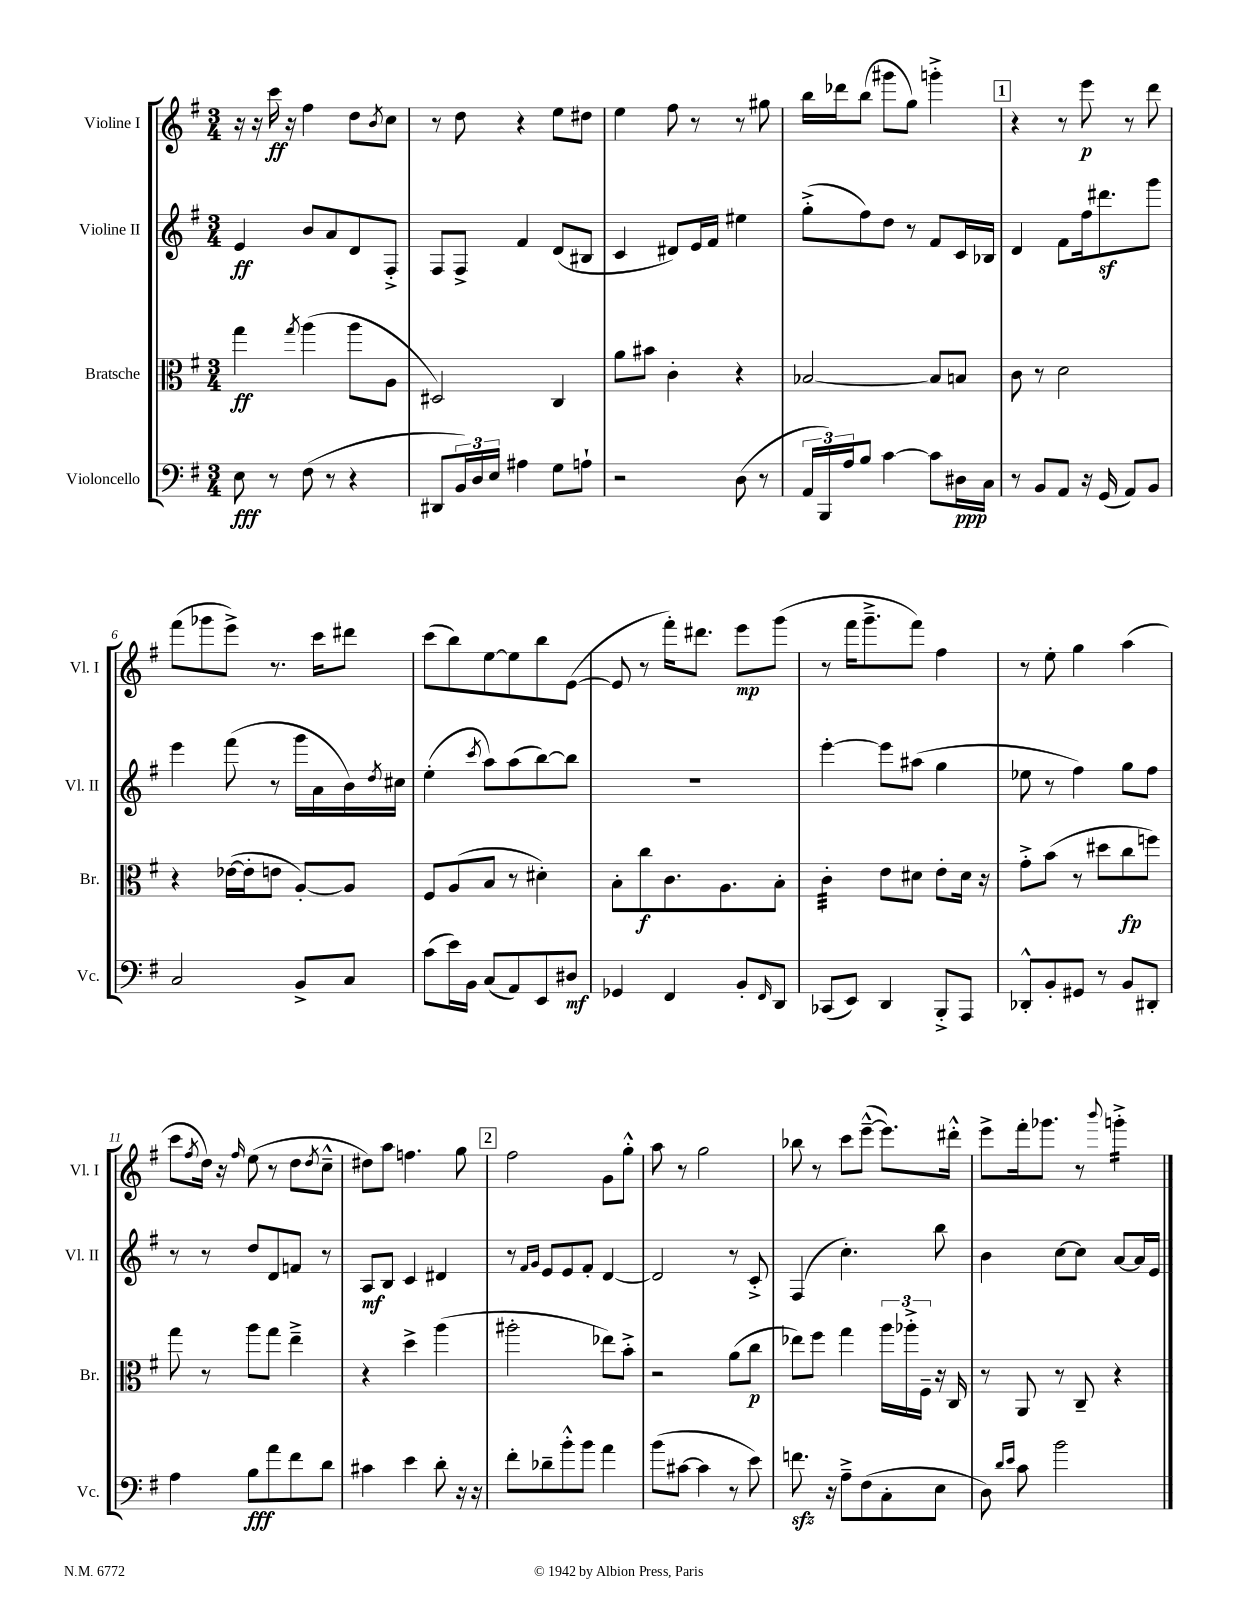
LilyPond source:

<<
\new StaffGroup <<
\new Staff = "s0" \with { instrumentName = "Violine I" shortInstrumentName = "Vl. I" } {
    \clef treble \key g \major \numericTimeSignature \time 3/4
    r16 r16 c'''16\ff r16 fis''4 d''8 \acciaccatura { b'8 } c''8 |
    r8 d''8 r4 e''8 dis''8 |
    e''4 fis''8 r8 r8 gis''8 |
    b''16 des'''16 b''8( gis'''8 g''8) g'''4-.-> |
    \mark \markup { \box "1" } r4 r8 e'''8\p r8 d'''8 |
    fis'''8( ges'''8 e'''8->) r8. c'''16 dis'''8 |
    c'''8( b''8) e''8~ e''8 b''8 e'8~( |
    e'8 r8 fis'''16-.) dis'''8. e'''8\mp g'''8( |
    r8 fis'''16 g'''8.---> fis'''8) fis''4 |
    r8 e''8-. g''4 a''4( |
    c'''8 \acciaccatura { fis''8 } d''16) r16 \grace { fis''16 } e''8( r8 d''8 \acciaccatura { d''8 } c''8---^ |
    dis''8) a''8 f''4. g''8 |
    \mark \markup { \box "2" } fis''2 g'8 g''8-.-^ |
    a''8 r8 g''2 |
    bes''8 r8 c'''8 e'''8~---^( e'''8.) dis'''16-.-^ |
    e'''8-> fis'''16-. ges'''8. r8 \appoggiatura { b'''8 } g'''4:16-.-> \bar "|." |
}
\new Staff = "s1" \with { instrumentName = "Violine II" shortInstrumentName = "Vl. II" } {
    \clef treble \key g \major \numericTimeSignature \time 3/4
    e'4\ff b'8 a'8 d'8 fis8-.-> |
    fis8 fis8-> fis'4 d'8( bis8 |
    c'4 dis'8) e'16 fis'16 eis''4 |
    g''8-.->( fis''8) d''8 r8 fis'8 c'16 bes16 |
    \mark \markup { \box "1" } d'4 fis'8 fis''16 dis'''8.\sf g'''8 |
    e'''4 fis'''8( r8 g'''16 a'16 b'16) \acciaccatura { d''8 } cis''16 |
    e''4-.( \acciaccatura { c'''8 } a''8) a''8( b''8~) b''8 |
    R2. |
    e'''4~-. e'''8 ais''8( g''4 |
    ees''8 r8 fis''4) g''8 fis''8 |
    r8 r8 d''8 d'8 f'8 r8 |
    a8\mf b8 c'4 dis'4 |
    \mark \markup { \box "2" } r8 \grace { fis'16 g'16 } e'8 e'8 fis'8-. d'4~ |
    d'2 r8 c'8-.-> |
    fis4( c''4.-.) b''8 |
    b'4 c''8~ c''8 a'8~ a'16 e'16 \bar "|." |
}
\new Staff = "s2" \with { instrumentName = "Bratsche" shortInstrumentName = "Br." } {
    \clef alto \key g \major \numericTimeSignature \time 3/4
    g''4\ff \acciaccatura { g''8 } a''4( a''8 a8 |
    dis2) c4 |
    a'8 bis'8 c'4-. r4 |
    bes2~ bes8 b8 |
    \mark \markup { \box "1" } c'8 r8 d'2 |
    r4 ees'16~( ees'16-. e'8 a8~-.) a8 |
    fis8 a8( b8 r8 dis'4-.) |
    b8-. c''8\f c'8. a8. b8-. |
    c'4:32-. e'8 dis'8 e'8-. dis'16 r16 |
    g'8-.-> b'8( r8 dis''8 c''8\fp f''8) |
    g''8 r8 a''8 g''8 e''4---> |
    r4 d''4-> a''4( |
    \mark \markup { \box "2" } ais''2-. ees''8) b'8-.-> |
    r2 a'8( c''8\p |
    ees''8) fis''8 g''4 \tuplet 3/2 { a''16 aes''16-.-> fis16-- } r16 c16 |
    r8 a,8 r8 c8-- r4 \bar "|." |
}
\new Staff = "s3" \with { instrumentName = "Violoncello" shortInstrumentName = "Vc." } {
    \clef bass \key g \major \numericTimeSignature \time 3/4
    e8\fff r8 fis8( r8 r4 |
    dis,8 \tuplet 3/2 { b,16) d16 e16 } ais4 g8 a8-! |
    r2 d8( r8 |
    \tuplet 3/2 { a,16 b,,16) a16 } b8 c'4~ c'8 dis16\ppp c16 |
    \mark \markup { \box "1" } r8 b,8 a,8 r16 g,16( a,8) b,8 |
    c2 b,8-> c8 |
    c'8( e'16) b,16 c8( a,8) e,8 dis8\mf |
    ges,4 fis,4 b,8-. \grace { fis,16 } d,8 |
    ces,8( e,8) d,4 b,,8-.-> a,,8 |
    des,8-.-^ b,8-. gis,8 r8 b,8 dis,8-. |
    a4 b8\fff a'8 fis'8 d'8 |
    cis'4 e'4 d'8-. r16 r16 |
    \mark \markup { \box "2" } fis'8-. des'8-- b'8-.-^ b'8 a'4 |
    b'8( cis'8~ cis'4 r8 e'8) |
    f'8.\sfz r16 a8---> fis8( c8-. e8 |
    d8) \grace { d'16 e'16 } c'8 b'2 \bar "|." |
}
>>
>>
